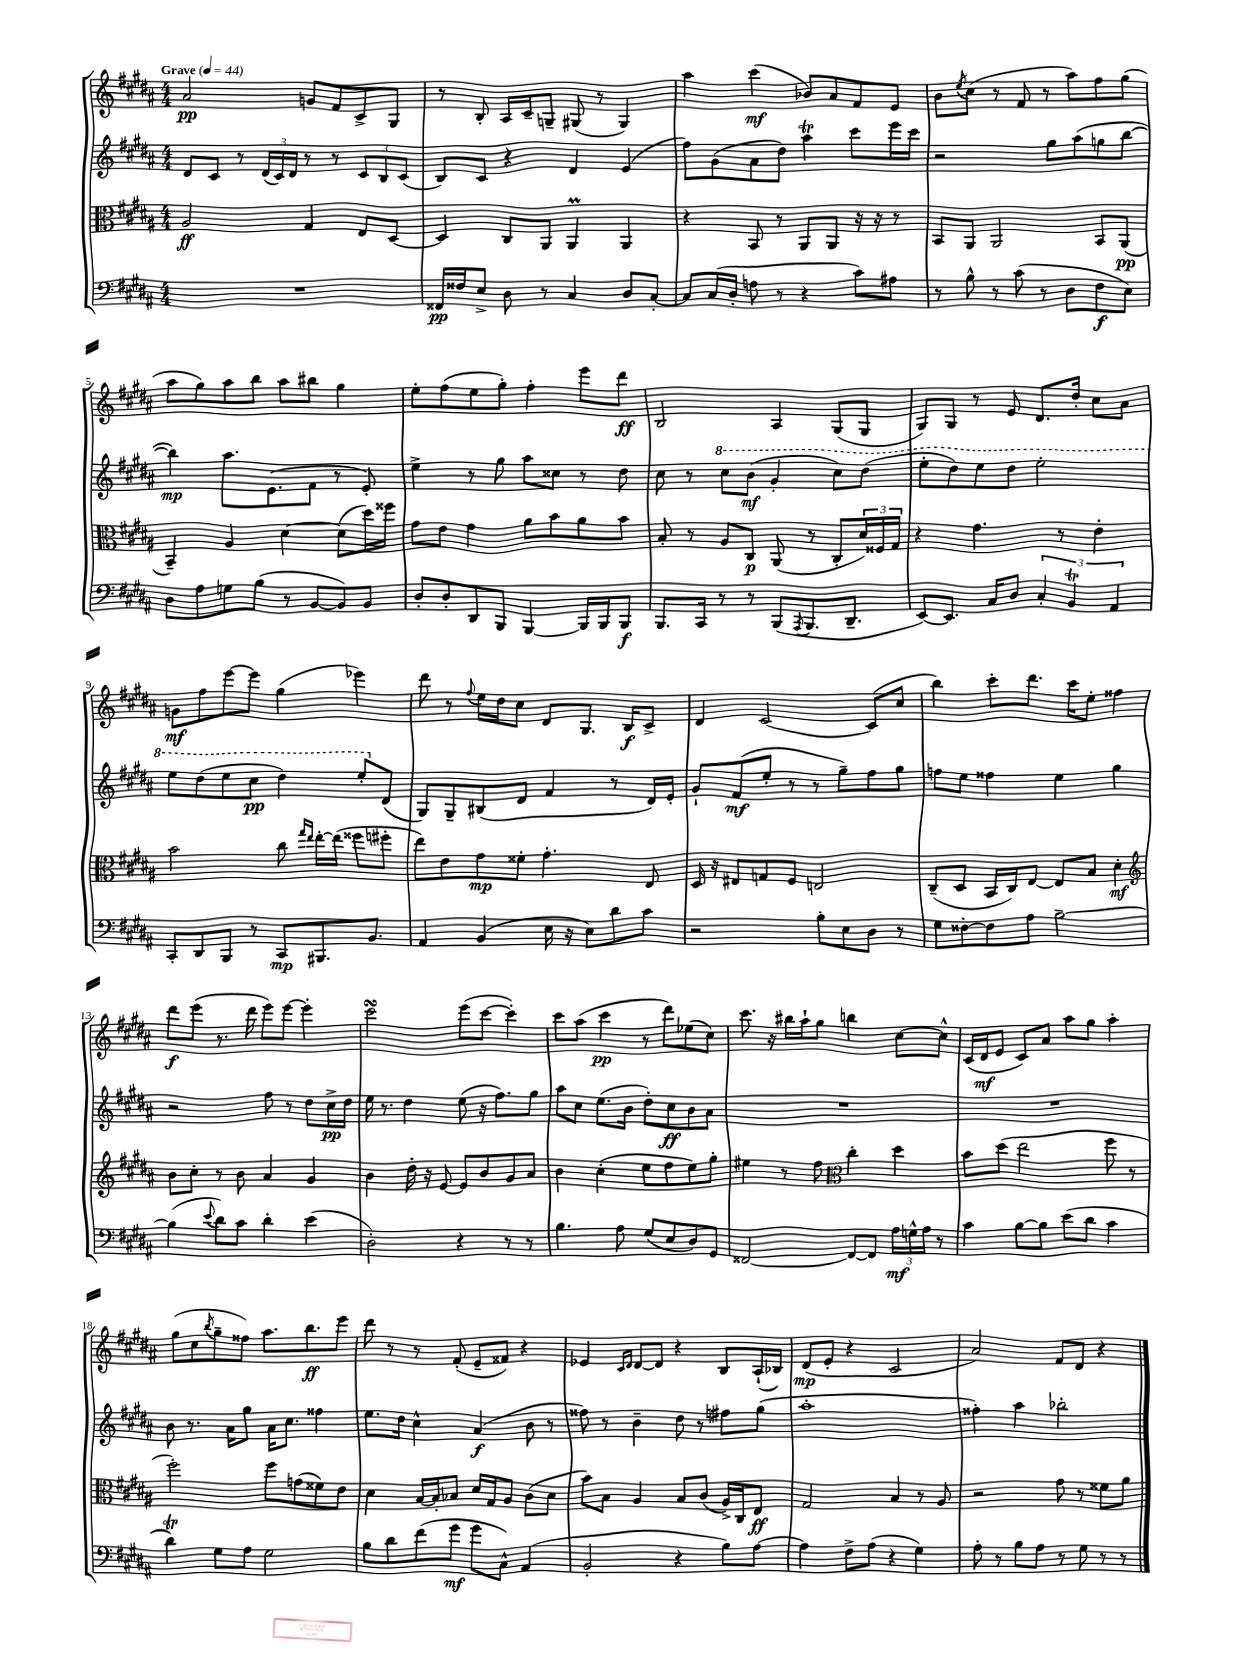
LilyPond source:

<<
\new StaffGroup <<
\new Staff = "s0" {
    \clef treble \key b \major \numericTimeSignature \time 4/4 \tempo "Grave" 4 = 44
    ais'2\pp g'8 fis'8 cis'8-> gis8 |
    r8 b8-. ais16 cis'16-- g8-- gis8( r8 gis4) |
    ais''4 cis'''4\mf( bes'8) ais'8 fis'8 e'8 |
    b'8 \acciaccatura { e''8 } cis''8( r8 fis'8 r8 ais''8) fis''8 gis''8( |
    ais''8 gis''8) ais''8 b''8 ais''8 bis''8 gis''4 |
    e''8-. fis''8( e''8 gis''8-.) fis''4-. e'''8 dis'''8\ff |
    b2 ais4 gis8( gis8 |
    gis8) gis8 r8 e'8 dis'8. dis''16-. cis''8 ais'8 |
    g'8\mf fis''8 e'''8~ e'''8 gis''4( ees'''4) |
    dis'''8 r8 \appoggiatura { fis''8 } e''16 dis''16 cis''8 dis'8 gis8. b16\f cis'8-> |
    dis'4 cis'2~ cis'8( cis''8 |
    b''4) cis'''8-. dis'''8. cis'''16 e''8-. fisis''4 |
    dis'''8\f e'''8( r8. dis'''16 e'''8) e'''8~ e'''4-. |
    cis'''2\turn e'''8( cis'''8~ cis'''4-.) |
    cis'''8 ais''8( cis'''4\pp r8 dis'''8) ees''8( cis''8) |
    cis'''8. r16 bis''16 ais''16-! gis''8 b''4 cis''8~ cis''8-^ |
    cis'16( dis'16\mf e'8 cis'8) ais'8 ais''8 gis''8 ais''4-. |
    gis''8( cis''8 \acciaccatura { b''8 } gis''8-- fisis''8) ais''8. b''8.\ff e'''8 |
    dis'''8 r8 r8 fis'8-.( e'8-- fisis'8) r4 |
    ees'4 \grace { cis'16 dis'16 } dis'8~ dis'8 r4 b8 ais16-!( bes16) |
    dis'8\mp( e'8-. r4 cis'2 |
    ais'2) fis'8 dis'8 r4 \bar "|." |
}
\new Staff = "s1" {
    \clef treble \key b \major \numericTimeSignature \time 4/4
    dis'8 cis'8 r8 \tuplet 3/2 { dis'16( cis'16) dis'16 } r8 r8 \tuplet 3/2 { cis'8 b8 cis'8( } |
    b8) cis'8 r4 dis'4 e'4( |
    fis''8) gis'8( ais'8 dis''8) ais''4\trill cis'''8 e'''16 cis'''16 |
    r2 gis''8 ais''8( g''8 b''8~ |
    b''4\mp) ais''8. e'8.( fis'8 r8 e'8-.) |
    e''4-> r8 gis''8 ais''8 cisis''8 r8 dis''8 |
    cis''8 r8 \ottava #1 cis'''8 b''8\mf( gis''4-. cis'''8) dis'''8( |
    e'''8-. dis'''8) e'''8 dis'''8 e'''2-. |
    e'''8 dis'''8( e'''8 cis'''8\pp dis'''4) e'''8-. \ottava #0 dis'8( |
    gis8) gis8-- bis8( dis'8 fis'4 r8 dis'16) e'16-. |
    gis'8-! fis'8\mf( e''8-. r8 r8 gis''8--) fis''8 gis''8 |
    f''8 e''8 fisis''4 e''4 gis''4 |
    r2 fis''8 r8 dis''8 cis''16->\pp dis''16 |
    e''16 r8. dis''4 e''8( r16 fis''8.) gis''8 |
    ais''8 cis''8 e''8.( b'16 dis''8-.) cis''8\ff b'8 ais'8 |
    R1 |
    R1 |
    b'8 r8. ais'16 gis''8 ais'16 cis''8. fisis''4 |
    e''8. dis''16 cis''4-^ ais'4\f( b'8 r8 |
    fisis''8) r8 b'4-- dis''8 r8 fis''8 gis''8( |
    ais''1-. |
    fisis''4-.) ais''4 bes''2-. \bar "|." |
}
\new Staff = "s2" {
    \clef alto \key b \major \numericTimeSignature \time 4/4
    ais2\ff gis4 e8 dis8~ |
    dis4 cis8 ais,8 ais,4\prall ais,4 |
    r4 b,8 r8 ais,8 ais,8 r16 r16 r8 |
    b,8 ais,8 ais,2 b,8 ais,8\pp( |
    b,4--) ais4 dis'4~ dis'8( dis''16) fisis''16 |
    gis'8 e'8 gis'4 ais'8 b'8 ais'8 b'8 |
    b8-. r8 ais8 cis8\p ais,8( r8 cis8-. \tuplet 3/2 { dis'16) fisis16 gis16 } |
    r4 gis'4. r8 e'4-. |
    b'2 cis''8 \grace { gis''16 e''16 } e''16~-. e''16( fisis''8 fis''8-. |
    e''8) e'8 gis'8\mp fisis'8-. gis'4.-. e8 |
    dis16 r16 eis8 g8 fis8 e2 |
    cis8--( dis8 b,16 cis16) e8~ e8 b8 dis'4-.\mf |
    \clef treble b'8 cis''8-. r8 b'8 ais'4 gis'4 |
    b'4 dis''16-. r16 e'8~ e'8 b'8 gis'8 ais'8 |
    b'4 cis''4-.( e''8 fis''8 e''8) gis''8-. |
    eis''4 r8 fis''8 \clef alto cis''4-. dis''4 |
    b'8 dis''8( e''2 fis''8 r8 |
    fis''2-.) fis''8 g'8( fisis'8) e'8 |
    dis'4 b16~ b16-. bes8 dis'16 gis16 ais8 cis'8( dis'8 |
    b'8) b8 ais4 b8 cis'8( ais16->) cis16 e8\ff |
    gis2 b4 r8 ais8 |
    r2 gis'8 r8 fisis'8 ais'8 \bar "|." |
}
\new Staff = "s3" {
    \clef bass \key b \major \numericTimeSignature \time 4/4
    R1 |
    fisis,16\pp fisis16 e8-> dis8 r8 cis4 dis8 cis8~-. |
    cis8 cis16( dis16-. a8 r8 r4 cis'8) ais8 |
    r8 b8-^ r8 cis'8( r8 dis8 fis8\f e8) |
    dis8 ais8 g8 b8( r8 b,8~ b,8) b,8 |
    dis8-. dis8-. dis,8 b,,8 b,,4~ b,,16 b,,16 b,,8\f |
    b,,8. cis,16 r8 r8 b,,8( \acciaccatura { ais,,8 } b,,8. dis,8.-- |
    e,8~) e,8. cis16 dis8 \tuplet 3/2 { cis4-. b,4\trill ais,4 } |
    cis,8-. dis,8 b,,8 r8 cis,8\mp bis,,8. b,8. |
    ais,4 b,4( e16 r16 e8) dis'8 cis'8 |
    r2 b8-. e8 dis8 r8 |
    gis8 fisis8~-. fisis8 ais8 b2~-- |
    b4( \appoggiatura { e'8 } dis'8) cis'8 dis'4-. e'4( |
    dis2-.) r4 r8 r8 |
    b4. ais8 gis8( e8 dis8) gis,8 |
    fisis,2~ fisis,8~ fisis,8 \tuplet 3/2 { ais16\mf g16-^ ais16 } r8 |
    cis'4 b8~ b8 e'8( dis'8 cis'4 |
    dis'4\trill) gis8 ais8 gis2 |
    b8 dis'8 fis'8( gis'8\mf gis'8 cis8-^) ais,4( |
    b,2-. r4 b8) ais8~ |
    ais4 fis8-> ais8( r4 gis4) |
    ais8-. r8 b8 ais8 r8 gis8 r8 r8 \bar "|." |
}
>>
>>
